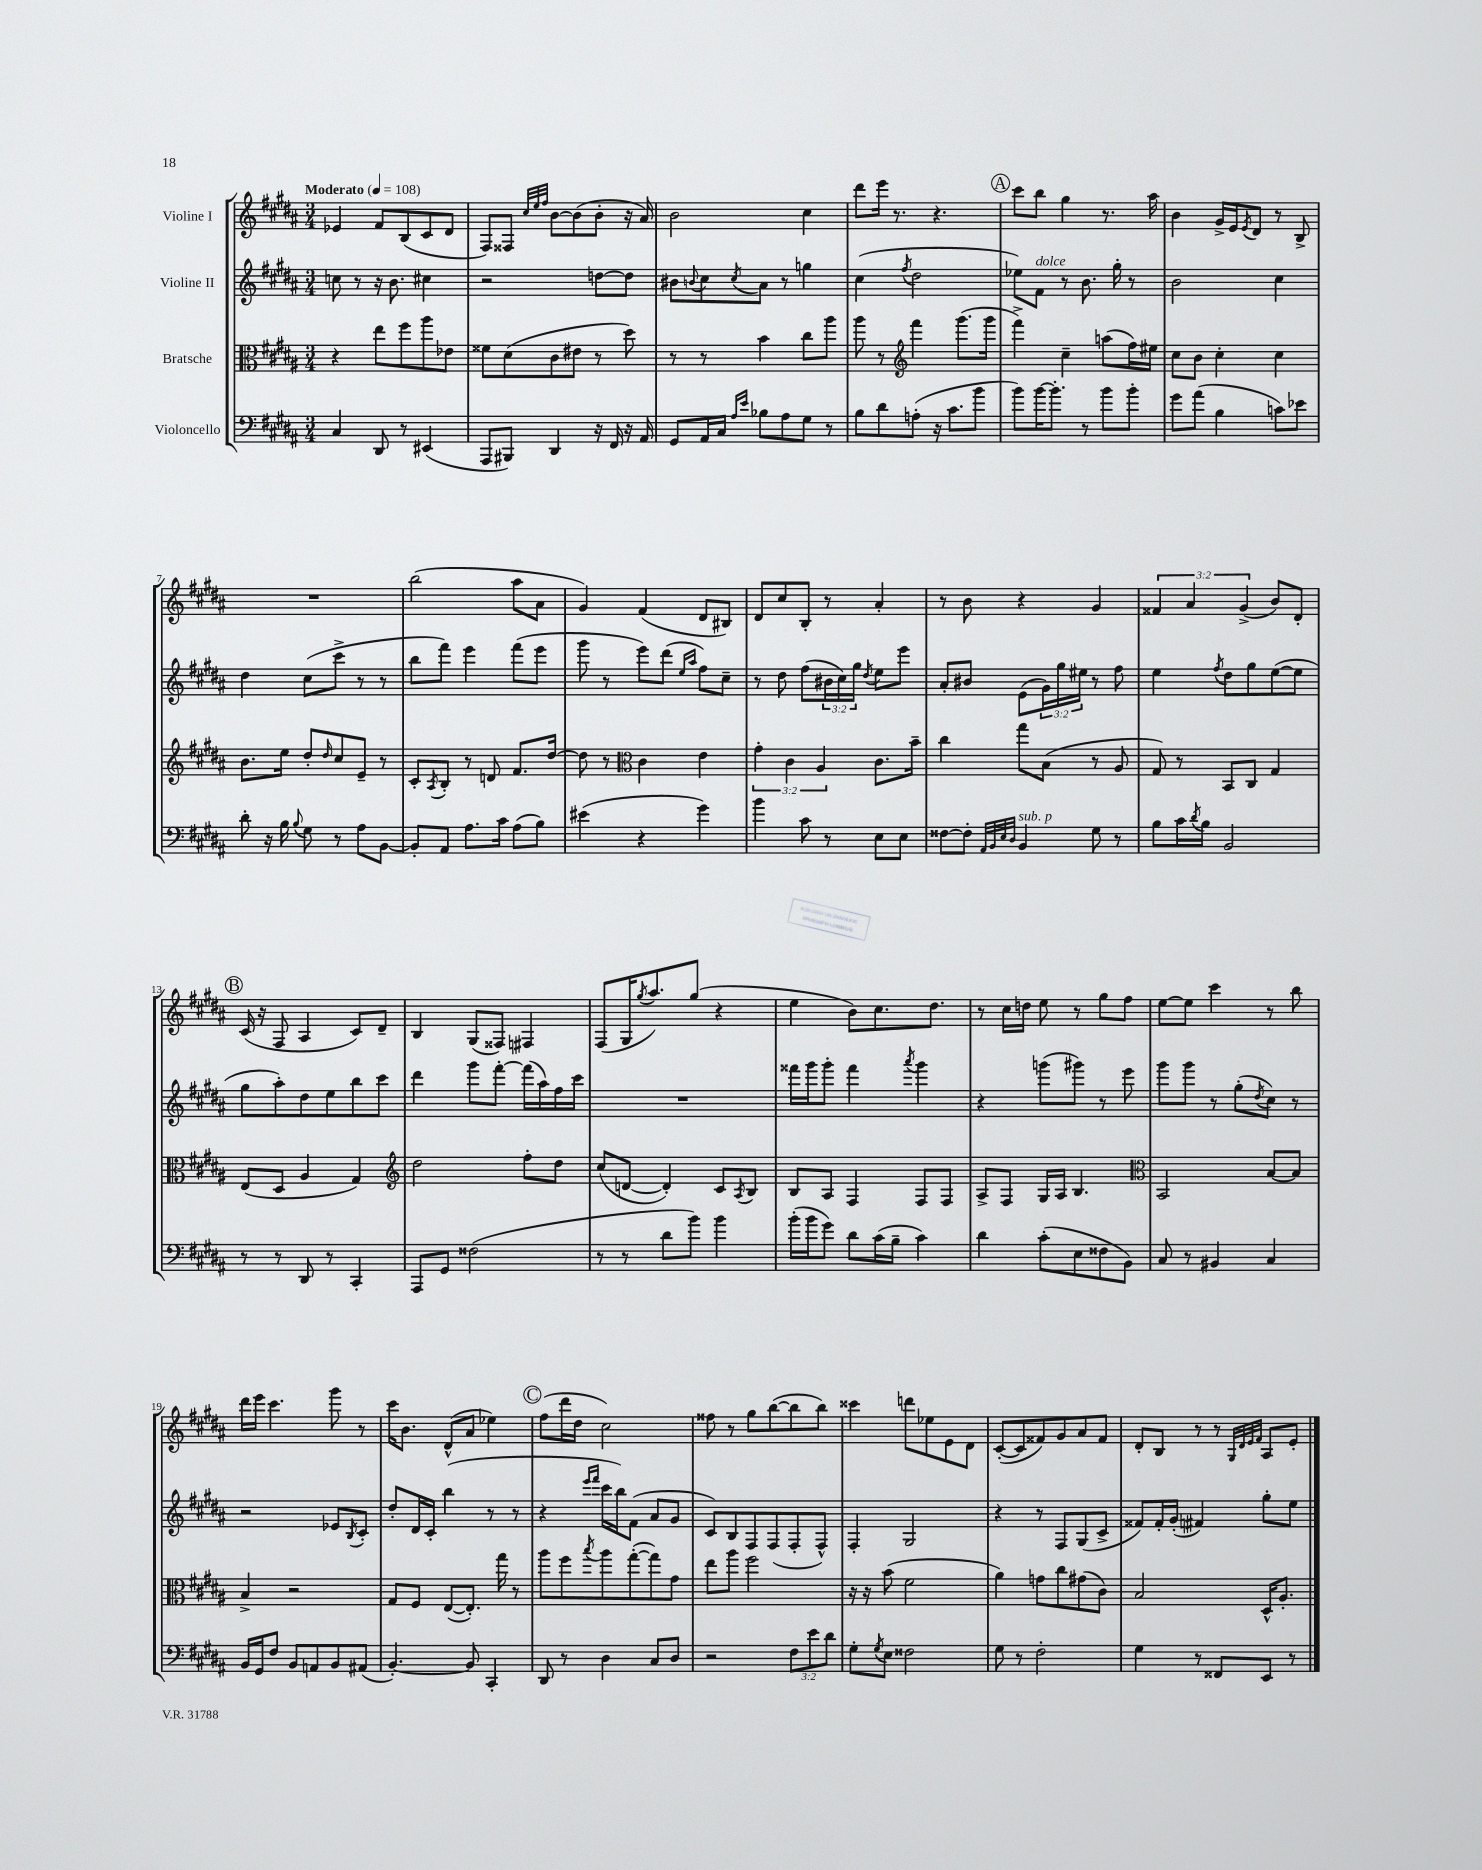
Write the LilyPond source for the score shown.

<<
\new StaffGroup <<
\new Staff = "s0" \with { instrumentName = "Violine I" } {
    \clef treble \key b \major \numericTimeSignature \time 3/4 \override Staff.TupletNumber.text = #tuplet-number::calc-fraction-text \tempo "Moderato" 4 = 108
    ees'4 fis'8 b8( cis'8 dis'8 |
    fis8) fisis8 \grace { cis''32 e''32 fis''32 } b'8~ b'8( b'8-. r16 ais'16) |
    b'2 cis''4 |
    dis'''8 e'''16 r8. r4. |
    \mark \markup { \circle "A" } cis'''8 b''8 gis''4 r8. ais''16 |
    b'4 gis'16-> e'16 \acciaccatura { e'8 } dis'8 r8 b8-> |
    R2. |
    b''2( ais''8 ais'8 |
    gis'4) fis'4( dis'8 bis8) |
    dis'8 cis''8 b8-. r8 ais'4-. |
    r8 b'8 r4 gis'4 |
    \tuplet 3/2 { fisis'4 ais'4 gis'4->( } b'8) dis'8-. |
    \mark \markup { \circle "B" } cis'16( r16 fis8 ais4 cis'8) dis'8-- |
    b4 gis8( fisis8) fis4 |
    fis8( gis16 \acciaccatura { gis''8 } ais''8.) gis''8( r4 |
    e''4 b'8) cis''8. dis''8. |
    r8 cis''16 d''16 e''8 r8 gis''8 fis''8 |
    e''8~ e''8 cis'''4 r8 b''8 |
    dis'''16 e'''16 cis'''4. gis'''8 r8 |
    cis'''16 b'8. dis'8-^( ais'8 ees''4) |
    \mark \markup { \circle "C" } fis''8( dis'''16 dis''16 cis''2) |
    fisis''8 r8 gis''8 b''8~( b''8 b''8) |
    cisis'''4 d'''8 ees''8 e'8 dis'8 |
    cis'8~-.( cis'8 fisis'8) gis'8 ais'8 fisis'8 |
    dis'8-. b8 r8 r8 \grace { gis32 dis'32 e'32 fis'32 } ais8 e'8-. \bar "|." |
}
\new Staff = "s1" \with { instrumentName = "Violine II" } {
    \clef treble \key b \major \numericTimeSignature \time 3/4 \override Staff.TupletNumber.text = #tuplet-number::calc-fraction-text
    c''8 r8 r16 b'8. cis''4 |
    r2 d''8~ d''8 |
    bis'8 \appoggiatura { b'8 } cis''8 \acciaccatura { cis''8 } ais'8 r8 g''4 |
    cis''4( \acciaccatura { fis''8 } dis''2 |
    \mark \markup { \circle "A" } ees''8) fis'8^\markup { \italic "dolce" } r8 b'8. gis''16-. r8 |
    b'2 cis''4 |
    dis''4 cis''8( cis'''8-> r8 r8 |
    b''8 fis'''8) e'''4 fis'''8( e'''8 |
    gis'''8 r8 e'''8) dis'''8( \grace { e''16 ais''16 } fis''8) cis''8-- |
    r8 dis''8 fis''8( \tuplet 3/2 { bis'16 cis''16) gis''16 } \acciaccatura { dis''8 } e''8 e'''8 |
    ais'8-. bis'8 e'8( \tuplet 3/2 { gis'16) gis''16 eis''16 } r8 fis''8 |
    e''4 \acciaccatura { fis''8 } dis''8 gis''8 e''8~( e''8 |
    \mark \markup { \circle "B" } gis''8 ais''8-.) dis''8 e''8 b''8 cis'''8 |
    dis'''4 gis'''8 fis'''8~-. fis'''16( ais''16) fis''16 cis'''16 |
    R2. |
    fisis'''16 gis'''16 gis'''8-. fisis'''4 \acciaccatura { ais'''8 } gis'''4 |
    r4 g'''8( gis'''8) r8 e'''8 |
    gis'''8 gis'''8 r8 gis''8-.( \acciaccatura { dis''8 } cis''8) r8 |
    r2 ees'8 \acciaccatura { b8 } cis'8-. |
    dis''8-. dis'16 cis'16-. b''4( r8 r8 |
    \mark \markup { \circle "C" } r4 \grace { e'''16 fis'''16 } cis'''16 b''16) fis'8( ais'8 gis'8 |
    cis'8) b8 fis8 fis8( fis8-. fis8-^) |
    fis4-. gis2 |
    r4 r8 fis8 gis8( cis'8-> |
    fisis'8) fisis'16-. gis'16-.( fis'4) gis''8-. e''8 \bar "|." |
}
\new Staff = "s2" \with { instrumentName = "Bratsche" } {
    \clef alto \key b \major \numericTimeSignature \time 3/4 \override Staff.TupletNumber.text = #tuplet-number::calc-fraction-text
    r4 e''8 fis''8 ais''8 ees'8 |
    fisis'8 dis'8( cis'8 eis'8 r8 dis''8) |
    r8 r8 b'4 cis''8 ais''8 |
    ais''8 r8 \clef treble fis'''4 gis'''8.( gis'''16 |
    \mark \markup { \circle "A" } fis'''4->) cis''4-- a''8( fis''16) eis''16 |
    cis''8 b'8 cis''4-. cis''4 |
    b'8. e''16 dis''8-. \grace { dis''16 } cis''8 e'8-- r8 |
    cis'8-. \acciaccatura { ais8 } b8-. r8 d'8 fis'8. dis''16~ |
    dis''8 r8 \clef alto cis'4 e'4 |
    \tuplet 3/2 { gis'4-. cis'4 ais4 } cis'8. b'16-- |
    cis''4 gis''8 b8( r8 ais8 |
    gis8) r8 b,8 cis8 gis4 |
    \mark \markup { \circle "B" } e8( dis8 ais4 gis4) |
    \clef treble dis''2 fis''8-. dis''8 |
    cis''8( d'8~ d'4-.) cis'8 \acciaccatura { ais8 } b8 |
    b8 ais8 fis4 fis8 fis8 |
    ais8-> fis8 gis16 ais16 b4. |
    \clef alto b,2 b8~ b8 |
    b4-> r2 |
    gis8 fis8 e8~( e8.-.) gis''16 r8 |
    \mark \markup { \circle "C" } ais''8 fis''8 \acciaccatura { b''8 } ais''8 gis''8~-.( gis''8) gis'8 |
    e''8 ais''8 fis''2 |
    r16 r16 b'8( fis'2 |
    ais'4) g'8 cis''8 gis'8( cis'8) |
    b2 dis16-^ ais8.-. \bar "|." |
}
\new Staff = "s3" \with { instrumentName = "Violoncello" } {
    \clef bass \key b \major \numericTimeSignature \time 3/4 \override Staff.TupletNumber.text = #tuplet-number::calc-fraction-text
    cis4 dis,8 r8 eis,4( |
    ais,,8 bis,,8) dis,4 r16 fis,16 r16 ais,16 |
    gis,8 ais,16 cis16 \grace { ais16 e'16 } bes8 ais8 gis8 r8 |
    b8 dis'8 a8-.( r16 cis'8. b'8 |
    \mark \markup { \circle "A" } b'8) b'16~ b'8.-. r8 b'8 b'8-. |
    gis'8 ais'8( b4 c'8) ees'8 |
    dis'8-. r16 b16 \appoggiatura { b8 } gis8 r8 ais8 b,8~ |
    b,8-. ais,8 ais8. cis'16 ais8( b8) |
    eis'4( r4 gis'4) |
    b'4 cis'8 r8 e8 e8 |
    fisis8~ fisis8-. \grace { ais,32 b,32 e32 dis32 } b,4^\markup { \italic "sub. p" } gis8 r8 |
    b8 cis'16 \acciaccatura { dis'8 } b16 b,2 |
    \mark \markup { \circle "B" } r8 r8 dis,8 r8 cis,4-. |
    ais,,8 gis,8 fisis2( |
    r8 r8 dis'8 b'8) b'4 |
    b'16-.( b'16 gis'8) dis'8 cis'16( b16-- cis'4) |
    dis'4 cis'8-.( e8 fisis8 b,8) |
    cis8 r8 bis,4 cis4 |
    b,16 gis,16 fis8 b,8 a,8 b,8 ais,8( |
    b,4.~-.) b,8 cis,4-. |
    \mark \markup { \circle "C" } dis,8 r8 dis4 cis8 dis8 |
    r2 \tuplet 3/2 { fis8 e'8 dis'8 } |
    gis8-. \acciaccatura { gis8 } e8 fisis2 |
    gis8 r8 fis2-. |
    gis4 r8 fisis,8 e,8 r8 \bar "|." |
}
>>
>>
